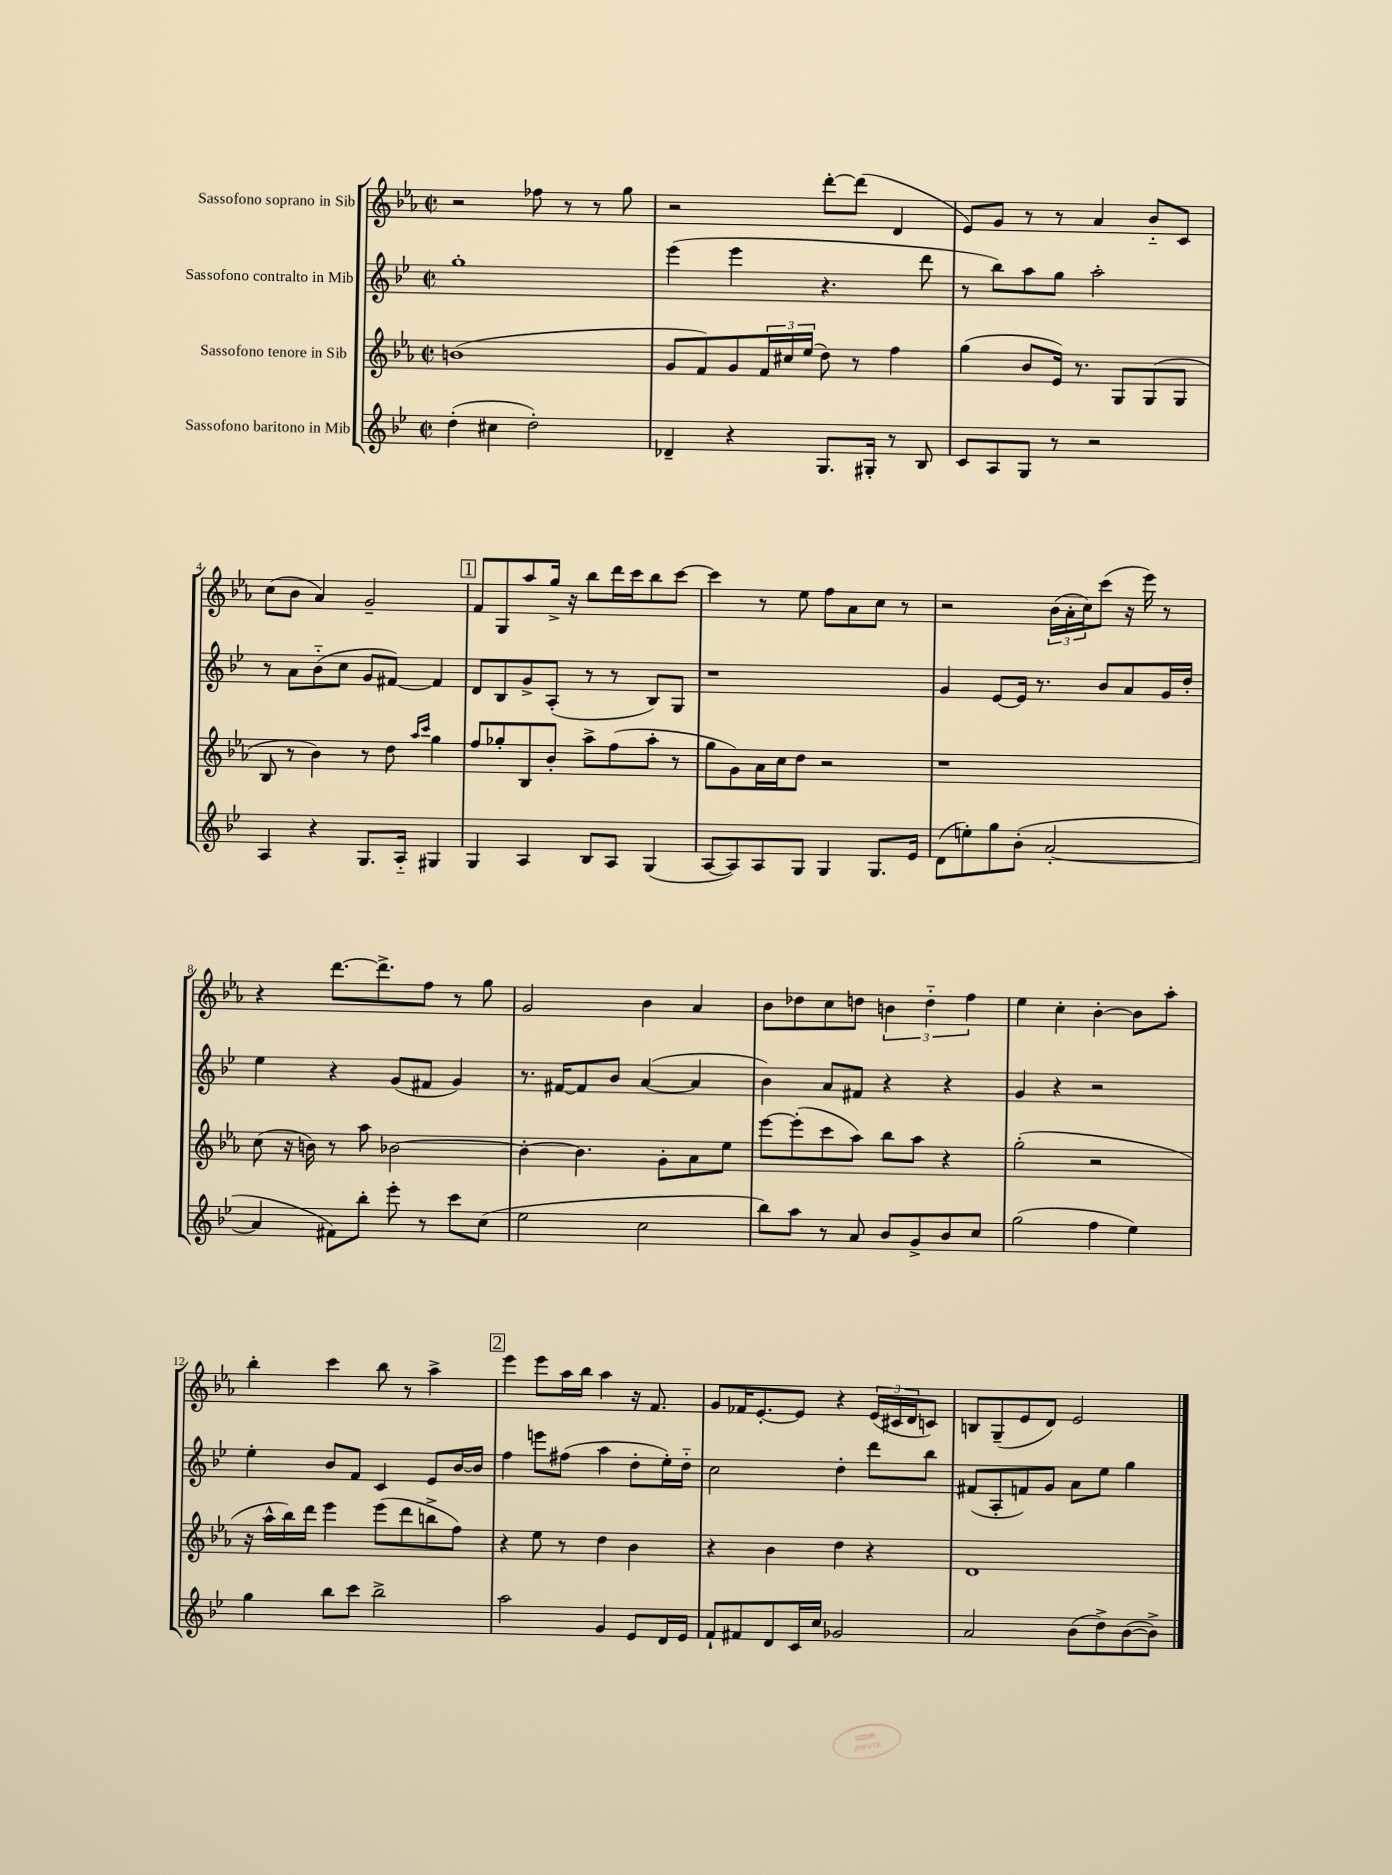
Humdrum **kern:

**kern	**kern	**kern	**kern
*staff4	*staff3	*staff2	*staff1
*clefG2	*clefG2	*clefG2	*clefG2
*k[b-e-]	*k[b-e-a-]	*k[b-e-]	*k[b-e-a-]
*M2/2	*M2/2	*M2/2	*M2/2
*met(c|)	*met(c|)	*met(c|)	*met(c|)
(4dd'\	(1b	1gg'	2r
4cc#\	.	.	.
2dd'\)	.	.	8ff-\
.	.	.	8r
.	.	.	8r
.	.	.	8gg\
=	=	=	=
4d-~/	8g/L	(4eee-\	2r
.	8f/)	.	.
4r	8g/	4eee-\	.
.	24f/L	.	.
.	24cc#/	.	.
.	(24ee-/JJ	.	.
8.G/L	8dd\)	4.r	[8ddd'\L
.	8r	.	(8ddd\]J
16G#'/Jk	.	.	.
8r	4ff\	.	4d/
8B-/	.	8ddd\	.
=	=	=	=
8c/L	(4gg\	8r	8e-/L)
8A/	.	8bb-\L)	8g/J
8G/J	8b-/L	8aa\	8r
8r	16e-/Jk)	8gg\J	8r
.	8.r	.	.
2r	.	2aa'\	4a-/
.	8G/L	.	.
.	(8G/	.	8b-'~/L
.	8G/J	.	8c/J
=	=	=	=
4A/	8B-/	8r	(8cc\L
.	8r	8a\L	8b-\J
4r	4b-\)	(8b-'~\	4a-/)
.	.	8cc\J	.
8.G/L	8r	8g/L	2g~/
.	8dd\	[8f#/J)	.
16A'~/Jk	.	.	.
.	16qqaa-/LL	.	.
.	16qqccc/JJ	.	.
4G#/	4gg\	4f#/]	.
=	=	=	=
4G/	8ff/L	8d/L	8f/L
.	8gg-'/	8B-/	8G/
4A/	8B-/	8g^/	8aa-/
.	8b-'/J	(8A'/J	16gg^/Jk
.	.	.	16r
8B-/L	8aa-^\L	8r	8bb-\L
8A/J	(8ff\	8r	16ddd\L
.	.	.	16ccc\J
(4G/	8aa-'\J	8B-/L)	8bb-\
.	8r	8G/J	[8ccc\J
=	=	=	=
[8A/L	8gg\L	1r	4ccc\]
8A/])	8g\)	.	.
8A/	16a-\L	.	8r
.	16cc\J	.	.
8G/J	8dd\J	.	8ee-\
4G/	2r	.	8ff\L
.	.	.	8a-\
8.G/L	.	.	8cc\J
.	.	.	8r
16e-/Jk	.	.	.
=	=	=	=
(8d\L	1r	4g/	2r
8ee'\)	.	.	.
8gg\	.	[8e-/L	.
(8b-'\J	.	16e-/]Jk	.
.	.	8.r	.
[2a'/	.	.	(24b-\LL
.	.	.	24a-'\
.	.	.	24cc\J)
.	.	8b-/L	(8ccc\J
.	.	8a/	16r
.	.	.	16eee-\)
.	.	16g/L	8r
.	.	16dd'/JJ	.
=	=	=	=
4a/]	(8cc\	4ee-\	4r
.	16r	.	.
.	16b\)	.	.
8f#\L)	8r	4r	[8.ddd\L
8bb-'\J	8aa-\	.	.
.	.	.	8.ddd^\]
8eee-'\	[2b-\	(8g/L	.
8r	.	8f#/J	8ff\J
8ccc\L	.	4g/)	8r
(8cc\J	.	.	8gg\
=	=	=	=
2ee-\	4b-'\_	8.r	2g/
.	.	[16f#/LK	.
.	4.b-\]	8f#/]	.
.	.	8b-/J	.
2cc\	.	([4a/	4b-\
.	8g'\L	.	.
.	8a-\	4a/]	4a-/
.	8ee-\J	.	.
=	=	=	=
8bb-\L)	[8eee-\L	4b-\)	8b-\L
8aa\J	(8eee-'\]	.	8dd-\
8r	8ccc\	8a/L	8cc\
8a/	8aa-\J)	8f#/J	8dd\J
8b-/L	8bb-\L	4r	6b\
8g^/	8aa-\J	.	.
.	.	.	6dd'~\
8b-/	4r	4r	.
.	.	.	6ff\
8cc/J	.	.	.
=	=	=	=
(2gg\	(2gg'\	4g/	4ee-\
.	.	4r	4cc'\
4ff\	2r	2r	[4b-'\
4ee-\)	.	.	8b-\]L
.	.	.	8aa-'\J
=	=	=	=
4gg\	16r	4ee-'\	4bb-'\
.	16aa-^^\LL	.	.
.	16bb-\)	.	.
.	16ddd\JJ	.	.
8bb-\L	4eee-\	8b-/L	4ccc\
8ccc\J	.	8f/J	.
2bb-^\	(8eee-\L	4c/	8bb-\
.	8ddd\	.	8r
.	8bb^\	8e-/L	4aa-^\
.	8ff\J)	[16b-/L	.
.	.	16b-/]JJ	.
=	=	=	=
2aa\	4r	4ff\	4eee-\
.	8ee-\	8eee\L	8eee-\L
.	8r	(8ff#\J	16aa-\L
.	.	.	16bb-\JJ
4g/	4dd\	4aa\	4aa-\
8e-/L	4b-\	8dd'\L	16r
.	.	.	8.f/
16d/L	.	16ee-'\L)	.
16e-/JJ	.	16dd'~\JJ	.
=	=	=	=
8f`/L	4r	2cc\	8g/L
8f#/	.	.	16f-/K
.	.	.	[8.e-'/
8d/	4b-\	.	.
16c/L	.	.	8e-/]J
16cc/JJ	.	.	.
2g-/	4dd\	4dd'\	4r
.	4r	8ddd\L	(24e-/LL
.	.	.	24c#/
.	.	.	24d/J
.	.	8bb-\J	8c/J)
=	=	=	=
2a/	1d	(8f#/L	8B/L
.	.	8A'/	(8G~/
.	.	8f/)	8e-/
.	.	8g/J	8d/J)
(8b-\L	.	8a\L	2e-/
8dd^\)	.	8ee-\J	.
([8b-\	.	4gg\	.
8b-^\]J)	.	.	.
==	==	==	==
*-	*-	*-	*-
